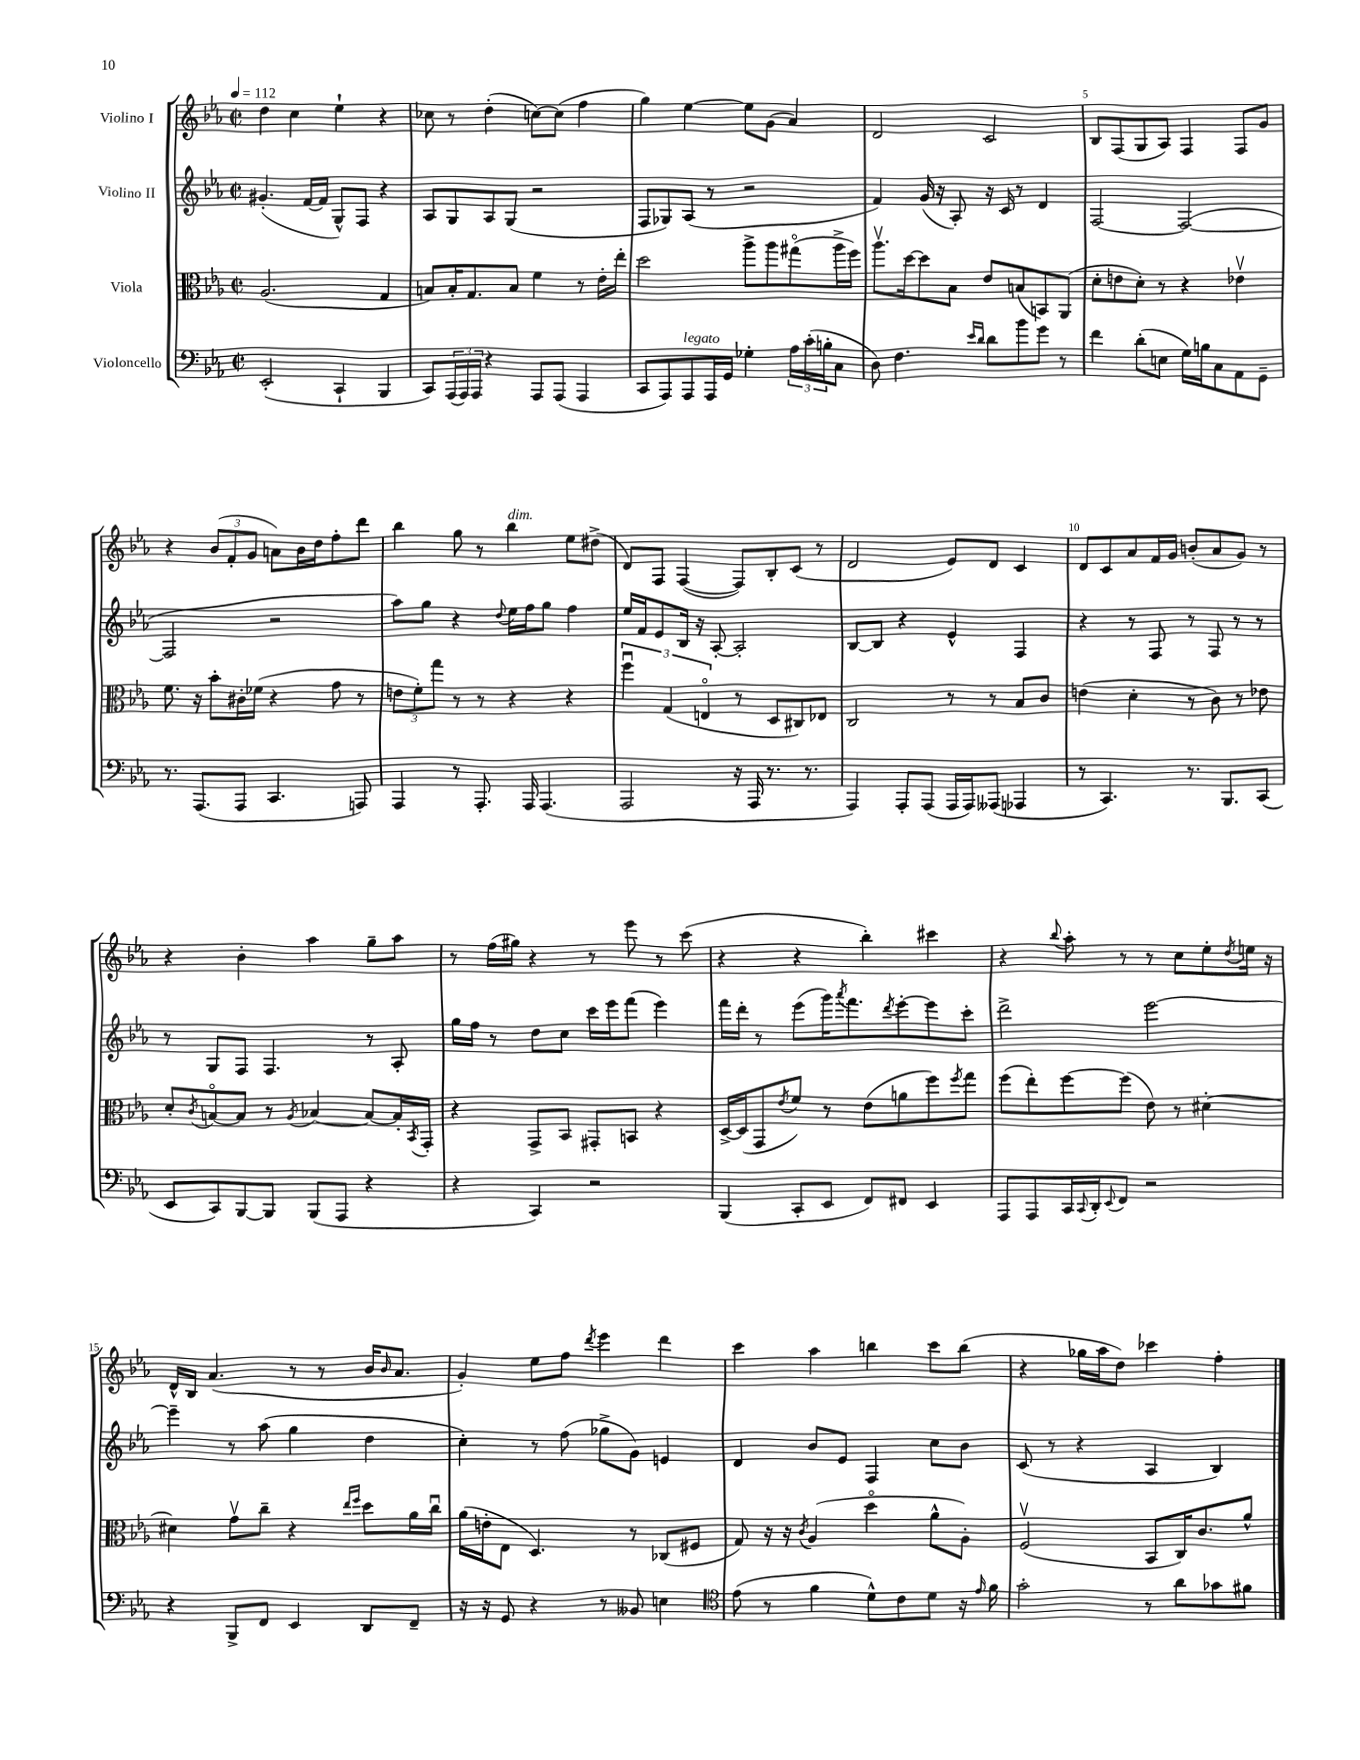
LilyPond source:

<<
\new StaffGroup <<
\new Staff = "s0" \with { instrumentName = "Violino I" } {
    \clef treble \key ees \major \defaultTimeSignature \time 2/2 \tempo 4 = 112
    d''4 c''4 ees''4-! r4 |
    ces''8 r8 d''4-.( c''8~) c''8( f''4 |
    g''4) ees''4~ ees''8 g'8( aes'4) |
    d'2 c'2 |
    bes8 f8( g8 aes8) f4 f8 g'8 |
    r4 \tuplet 3/2 { bes'8( f'8-. g'8 } a'8) bes'16 d''16 f''8-. d'''8 |
    bes''4 g''8 r8 bes''4^\markup { \italic "dim." } ees''8 dis''8->( |
    d'8) f8 f4~( f8) bes8-. c'8( r8 |
    d'2 ees'8) d'8 c'4 |
    d'8 c'8 aes'8 f'16 g'16 b'8-.( aes'8 g'8) r8 |
    r4 bes'4-. aes''4 g''8-- aes''8 |
    r8 f''16( gis''16) r4 r8 ees'''8 r8 c'''8( |
    r4 r4 bes''4-.) cis'''4 |
    r4 \appoggiatura { bes''8 } aes''8-. r8 r8 c''8 ees''8-. \acciaccatura { d''8 } e''16 r16 |
    d'16-^ bes16 aes'4.( r8 r8 bes'16 \grace { bes'16 } aes'8. |
    g'4-.) ees''8 f''8 \acciaccatura { d'''8 } ees'''4 d'''4 |
    c'''4 aes''4 b''4 c'''8 b''8( |
    r4 ges''16 aes''16 d''8) ces'''4 f''4-. \bar "|." |
}
\new Staff = "s1" \with { instrumentName = "Violino II" } {
    \clef treble \key ees \major \defaultTimeSignature \time 2/2
    gis'4.-.( f'16~ f'16 g8-^) f8 r4 |
    aes8 g8 aes8 g8( r2 |
    f8 ges8) aes8( r8 r2 |
    f'4) g'16( r16 aes8-.) r16 c'16 r8 d'4 |
    f2~ f2~( |
    f2 r2 |
    aes''8) g''8 r4 \appoggiatura { d''8 } ees''16 f''16 g''8 f''4 |
    ees''16 f'16 ees'8 bes16 r16 aes8~-. aes2-. |
    bes8~ bes8 r4 ees'4-^ f4 |
    r4 r8 f8 r8 f8 r8 r8 |
    r8 g8 f8 f4. r8 aes8-. |
    g''16 f''16 r8 d''8 c''8 c'''16 ees'''16 f'''8( ees'''4) |
    f'''16 d'''16-. r8 ees'''8( g'''16) \acciaccatura { aes'''8 } f'''8. \acciaccatura { d'''8 } ees'''8~-. ees'''8 c'''8-. |
    d'''2-> ees'''2~ |
    ees'''4-- r8 aes''8( g''4 d''4 |
    c''4-.) r8 f''8( ges''8-> g'8) e'4 |
    d'4 bes'8 ees'8 f4 c''8 bes'8 |
    c'8( r8 r4 aes4 bes4) \bar "|." |
}
\new Staff = "s2" \with { instrumentName = "Viola" } {
    \clef alto \key ees \major \defaultTimeSignature \time 2/2
    aes2.( g4 |
    b8) b16-. g8. b8 f'4 r8 ees'16-. ees''16-. |
    d''2 aes''8-> aes''8 gis''8\flageolet( aes''16-> f''16) |
    aes''8.\upbow d''16~ d''8 bes8 ees'8 b8( b,8) aes,8( |
    d'8-. e'8 d'8-.) r8 r4 ees'4\upbow |
    f'8. r16 bes'8-. cis'16-. fes'16( r4 g'8 r8 |
    \tuplet 3/2 { e'8 f'8-.) g''8 } r8 r8 r4 r4 |
    \tuplet 3/2 { f''4\downbow g4( e4\flageolet } r8 d8 cis8) ees8 |
    c2 r8 r8 bes8 c'8 |
    e'4( d'4-. r8 c'8) r8 ees'8 |
    d'8-. \acciaccatura { c'8 } b8~\flageolet b8 r8 \acciaccatura { aes8 } bes4~ bes8~ bes16-. \acciaccatura { bes,8 } g,16-. |
    r4 g,8-> bes,8 gis,8-. b,8 r4 |
    d16~-> d16( g,8 \acciaccatura { ees'8 } f'8) r8 ees'8( a'8 f''8) \acciaccatura { f''8 } g''8 |
    f''8( ees''8-.) f''8~ f''8( ees'8) r8 dis'4~-. |
    dis'4 g'8\upbow c''8-- r4 \grace { ees''16 f''16 } d''8 aes'16 c''16\downbow |
    aes'16( e'16-. ees8 d4.) r8 ces8( fis8 |
    g8) r16 r16 \acciaccatura { c'8 } aes4( d''4\flageolet aes'8-^ aes8-.) |
    f2\upbow( bes,8 c16) c'8. aes'8-^ \bar "|." |
}
\new Staff = "s3" \with { instrumentName = "Violoncello" } {
    \clef bass \key ees \major \defaultTimeSignature \time 2/2
    ees,2-.( c,4-! bes,,4 |
    c,8) \tuplet 3/2 { aes,,16( aes,,16) aes,,16 } r4 aes,,8 aes,,8( aes,,4 |
    c,8 aes,,8) aes,,8^\markup { \italic "legato" } aes,,16 g,16 ges4-. \tuplet 3/2 { aes16 c'16-.( b16-. } c8 |
    d8) f4. \grace { ees'16 d'16 } d'8 bes'8 g'8 r8 |
    f'4 d'8-.( e8 g16) b16 c8 aes,8 g,8-- |
    r8. aes,,8.( aes,,8 c,4. a,,8) |
    aes,,4 r8 aes,,8.-. aes,,16 aes,,4.( |
    aes,,2 r16 aes,,16 r8. r8. |
    aes,,4) aes,,8-. aes,,8( aes,,16 aes,,16) aeses,,8( aes,,4 |
    r8 c,4.) r8. bes,,8. c,8( |
    ees,8 c,8) bes,,8~ bes,,8 bes,,8( aes,,8 r4 |
    r4 c,4) r2 |
    bes,,4( c,8-. ees,8 f,8) fis,8 ees,4 |
    aes,,8 aes,,8 c,16 \appoggiatura { c,8 } d,16-. \appoggiatura { ees,8 } f,8 r2 |
    r4 bes,,8-> f,8 ees,4 d,8 f,8-- |
    r16 r16 g,8 r4 r8 beses,8 e4 |
    \clef tenor ees'8( r8 f'4 d'8-^) c'8 d'8 r16 \grace { ees'16 } f'16 |
    g'2-. r8 aes'8 ges'8 fis'8 \bar "|." |
}
>>
>>
\layout { \context { \Score \override BarNumber.break-visibility = ##(#f #t #t) barNumberVisibility = #(every-nth-bar-number-visible 5) } }
